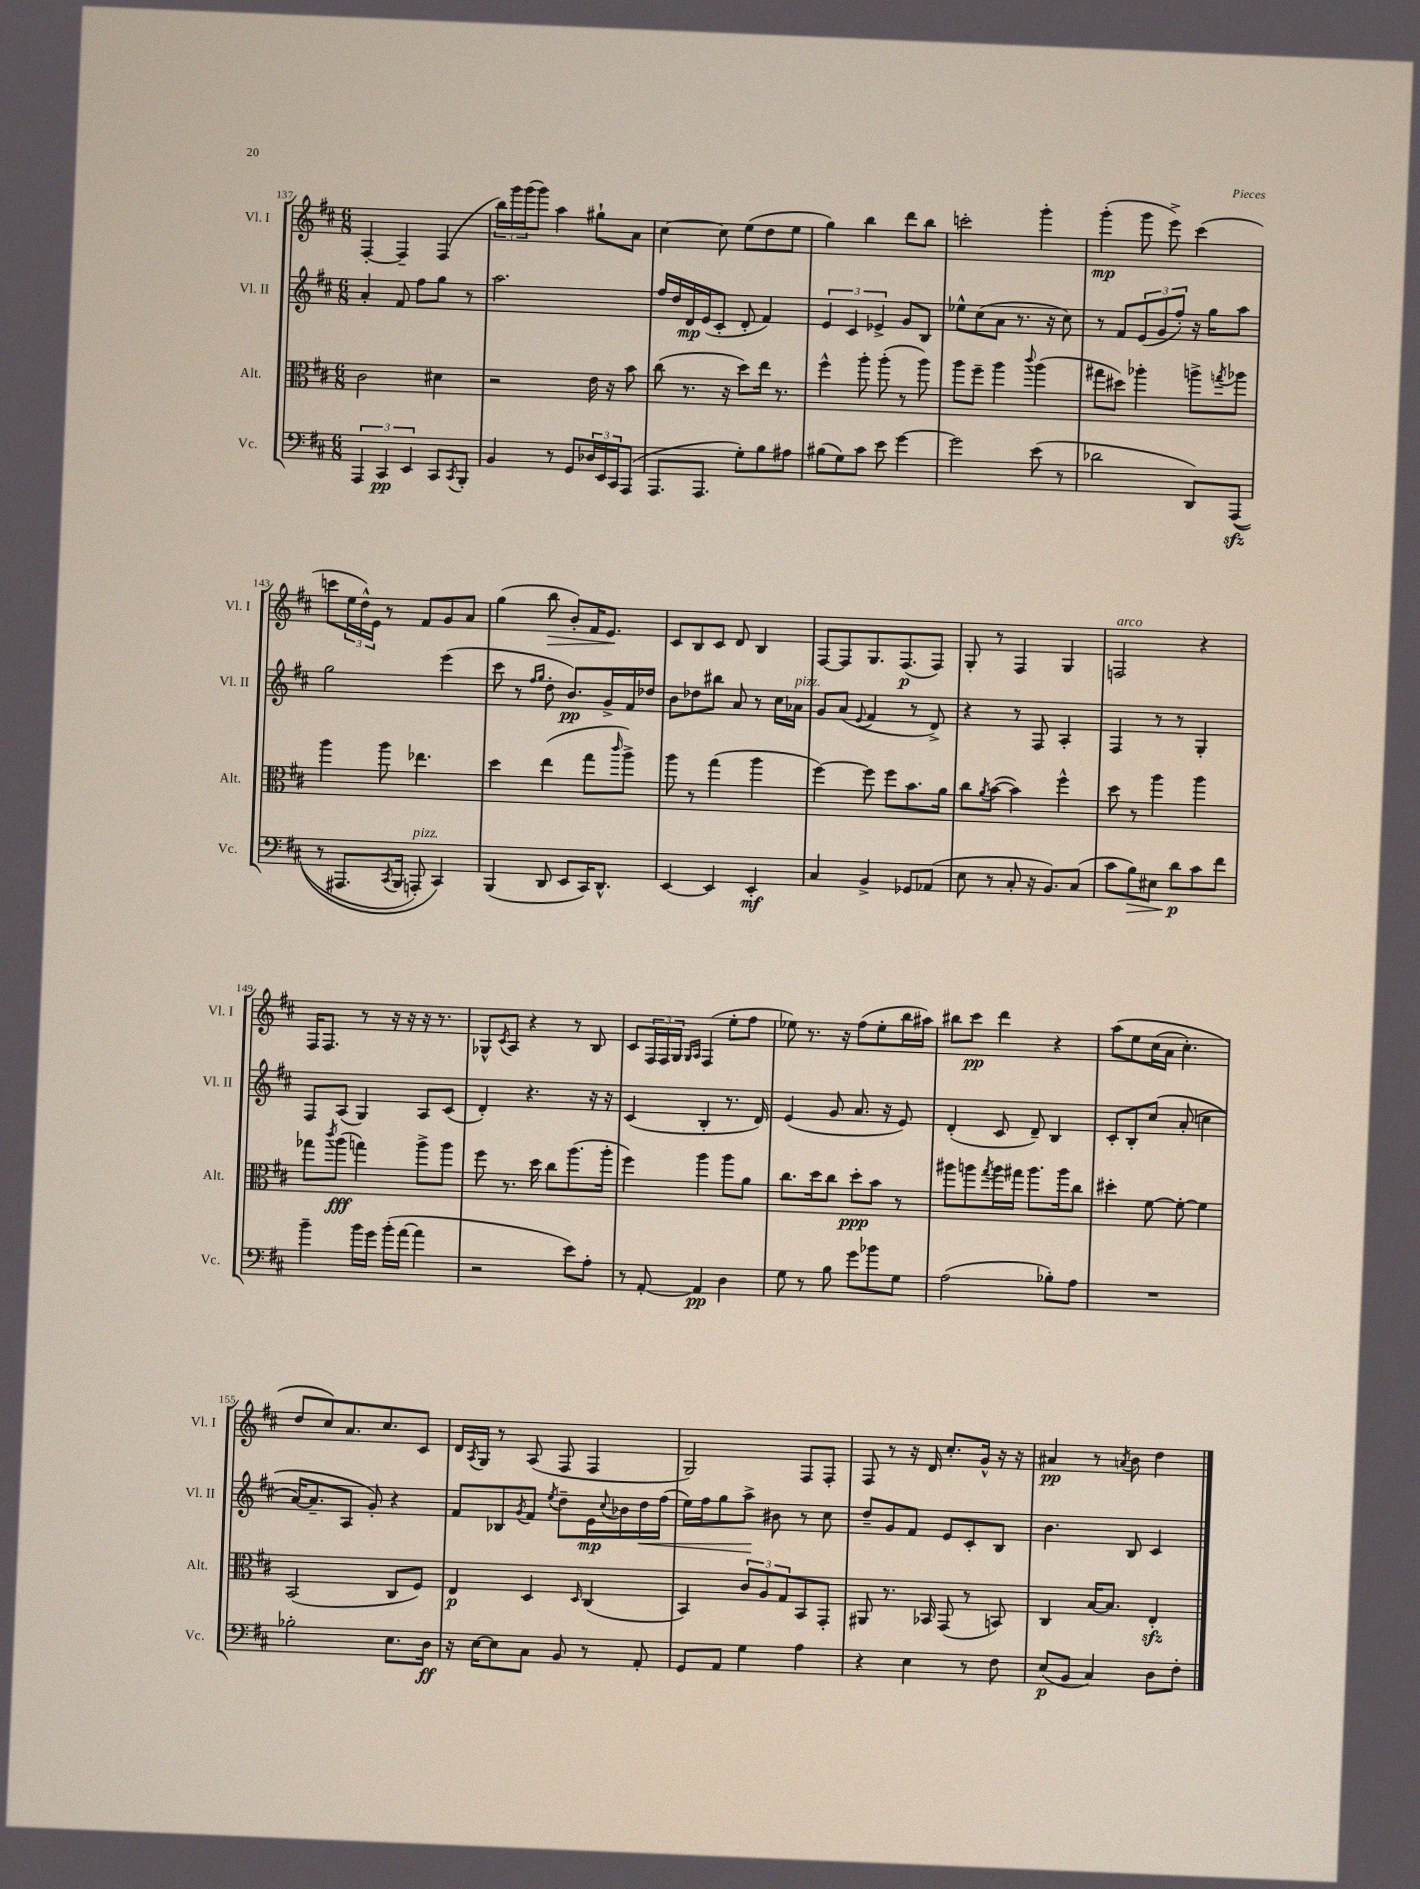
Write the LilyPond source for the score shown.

<<
\new StaffGroup <<
\new Staff = "s0" \with { instrumentName = "Vl. I" shortInstrumentName = "Vl. I" } {
    \clef treble \key d \major \numericTimeSignature \time 6/8
    fis4~-. fis4-- fis4( |
    \tuplet 3/2 { b''16) g'''16 g'''16( } g'''8) a''4 gis''8-! a'8 |
    cis''4~ cis''8 e''8( d''8 e''8 |
    g''4) b''4 d'''8 b''8 |
    c'''2-. g'''4-. |
    g'''4-.\mp( g'''8 e'''8->) cis'''4( |
    c'''8 \tuplet 3/2 { e''16 d''16-^) e'16 } r8 fis'8 g'8 a'8 |
    g''4( b''8\> b'8-.) fis'16 e'8.\! |
    cis'8 b8 cis'8 d'8 b4 |
    fis8~ fis8 g8. fis8.\p( fis8) |
    g8-. r8 fis4 g4 |
    f2^\markup { \italic "arco" } r4 |
    fis16 fis8. r8 r16 r16 r16 r8. |
    ges8-^ \acciaccatura { cis'8 } a8 r4 r8 b8 |
    cis'8 \tuplet 3/2 { fis16 fis16 g16 } \grace { g16 a16 } fis4( e''8-. fis''8 |
    ees''8) r8. r16 fis''8( ees''8-. b''16 ais''16) |
    bis''8 cis'''8\pp d'''4 r4 |
    a''8\( e''8 cis''16( a'16 cis''4.-.) |
    d''8 cis''8\) a'8. cis''8. cis'8 |
    d'16 \acciaccatura { a8 } g16 r8 a8( fis8 fis4 |
    g2) fis8 fis8-. |
    fis8 r8 r16 d'16 cis''8.-. g'16-^ r16 r16 |
    ais'4\pp r8 \acciaccatura { a'8 } b'8 d''4 \bar "|." |
}
\new Staff = "s1" \with { instrumentName = "Vl. II" shortInstrumentName = "Vl. II" } {
    \clef treble \key d \major \numericTimeSignature \time 6/8
    a'4-. fis'8 fis''8 g''8 r8 |
    a''2. |
    fis''16 d''16 d'16\mp e'16( cis'8-. d'8-. fis'4) |
    \tuplet 3/2 { e'4 cis'4 ees'4-> } g'8 b8 |
    ees''8-^ cis''8( a'8 r8. r16 cis''8) |
    r8 fis'8 \tuplet 3/2 { e'8( g'8 fis''8-.) } r16 g''16 a''8 |
    g''2 e'''4( |
    cis'''8 r8 \grace { fis''16 g''16 } d''8-. b'8.\pp) g'16-> fis'16 des''16 |
    b'8 des''8 bis''8 a'8 r8 cis''16 aes'16^\markup { \italic "pizz." } |
    g'8 a'8( \appoggiatura { e'8 } fis'4 r8 d'8->) |
    r4 r8 fis8 a4-. |
    fis4 r8 r8 g4-. |
    fis8 a8( g4) a8 cis'8( |
    d'4-.) r4. r16 r16 |
    cis'4( b4-. r8. d'16) |
    e'4( g'8 a'8. r16 e'8) |
    d'4-.( cis'8 d'8--) b4 |
    cis'8-. b8-. cis''8\( a'8-.( c''4 |
    a'16~) a'8.-- a8 g'8-.\) r4 |
    fis'8 bes8 \acciaccatura { g'8 } fis'8 \acciaccatura { e''8 } d''8-- e'16\mp \appoggiatura { cis''8 } bes'16 d''16\< fis''16( |
    e''16) fis''16 g''8 a''8->\! bis'8 r8 cis''8 |
    d''8-- g'8 fis'8 e'8 cis'8-. b8 |
    b'4. b8 cis'4 \bar "|." |
}
\new Staff = "s2" \with { instrumentName = "Alt." shortInstrumentName = "Alt." } {
    \clef alto \key d \major \numericTimeSignature \time 6/8
    cis'2 dis'4 |
    r2 e'16 r16 b'8 |
    cis''8( r8. r16 d''8) e''16 r8. |
    fis''4-^ a''8-. a''8-.( r8 a''8) |
    a''8 fis''8-- a''4 \appoggiatura { cis'''8 } a''4( |
    gis''8 dis''8) aes''4-. a''8-> \acciaccatura { g''8 } aes''8 |
    a''4 a''8 ees''4. |
    d''4 e''4( g''8 \grace { cis'''16 } a''8->) |
    a''8 r8 g''4( a''4 |
    fis''4~) fis''8 fis''8 b'8. a'16 |
    cis''8 \acciaccatura { a'8 } b'8~( b'4) fis''4-^ |
    d''8 r8 a''4 a''4 |
    ges''8 \acciaccatura { cis'''8 } a''8\fff( g''4) a''8-> a''8 |
    fis''8 r8. d''16 cis''8 a''8.( a''16-. |
    fis''4) a''4 a''8 a'8 |
    cis''8. d''16 cis''8 d''8-.\ppp b'8 r8 |
    ais''8 a''8 \acciaccatura { g''8 } a''16 gis''16 a''8. a''16 cis''8 |
    dis''4-. fis'8~ fis'8~-. fis'4 |
    b,2( cis8 fis8) |
    e4\p d4 \grace { d16 } cis4( |
    b,4) \tuplet 3/2 { cis'8 a8 g8 } b,8 g,8-. |
    ais,8 r8. bes,16 g,8( r8 b,8) |
    cis4 b16~ b8. e4-.\sfz \bar "|." |
}
\new Staff = "s3" \with { instrumentName = "Vc." shortInstrumentName = "Vc." } {
    \clef bass \key d \major \numericTimeSignature \time 6/8
    \tuplet 3/2 { a,,4 cis,4\pp e,4 } cis,8 \acciaccatura { cis,8 } b,,8-. |
    b,4 r8 g,8 \tuplet 3/2 { des16 e,16 cis,16 } a,,8( |
    a,,8. a,,8. g8-.) b8 ais8 |
    bis8( g8) cis'8 e'8 g'4~ |
    g'2 e'8( r8 |
    des'2 d,8) a,,8\sfz(\( |
    r8 ais,,8. \acciaccatura { cis,8 } b,,16 a,,8-.^\markup { \italic "pizz." }) cis,4\) |
    b,,4( d,8 e,8 cis,16) d,8.-^ |
    e,4~ e,4 e,4-.\mf |
    cis4 b,4-> ges,8 aes,8( |
    e8 r8 cis8-. r16 b,8.) cis8( |
    cis'8 b8\>) eis8 d'8\p\! cis'8 fis'8 |
    b'4-- b'16 g'16 b'16-.( a'16~ a'4 |
    r2 e'8) a8-. |
    r8 a,8~-. a,4\pp d4 |
    g8 r8 b8 g'8 bes'8 g8 |
    a2( bes8-.) a8 |
    R2. |
    bes2-. e8. d16\ff |
    r16 e16~ e8 cis8 b,8 r8 a,8-. |
    g,8 a,8 g4 a4 |
    r4 e4 r8 fis8 |
    e8\p( b,8 cis4) d8 fis8-. \bar "|." |
}
>>
>>
\layout { \context { \Score currentBarNumber = #137 } }
